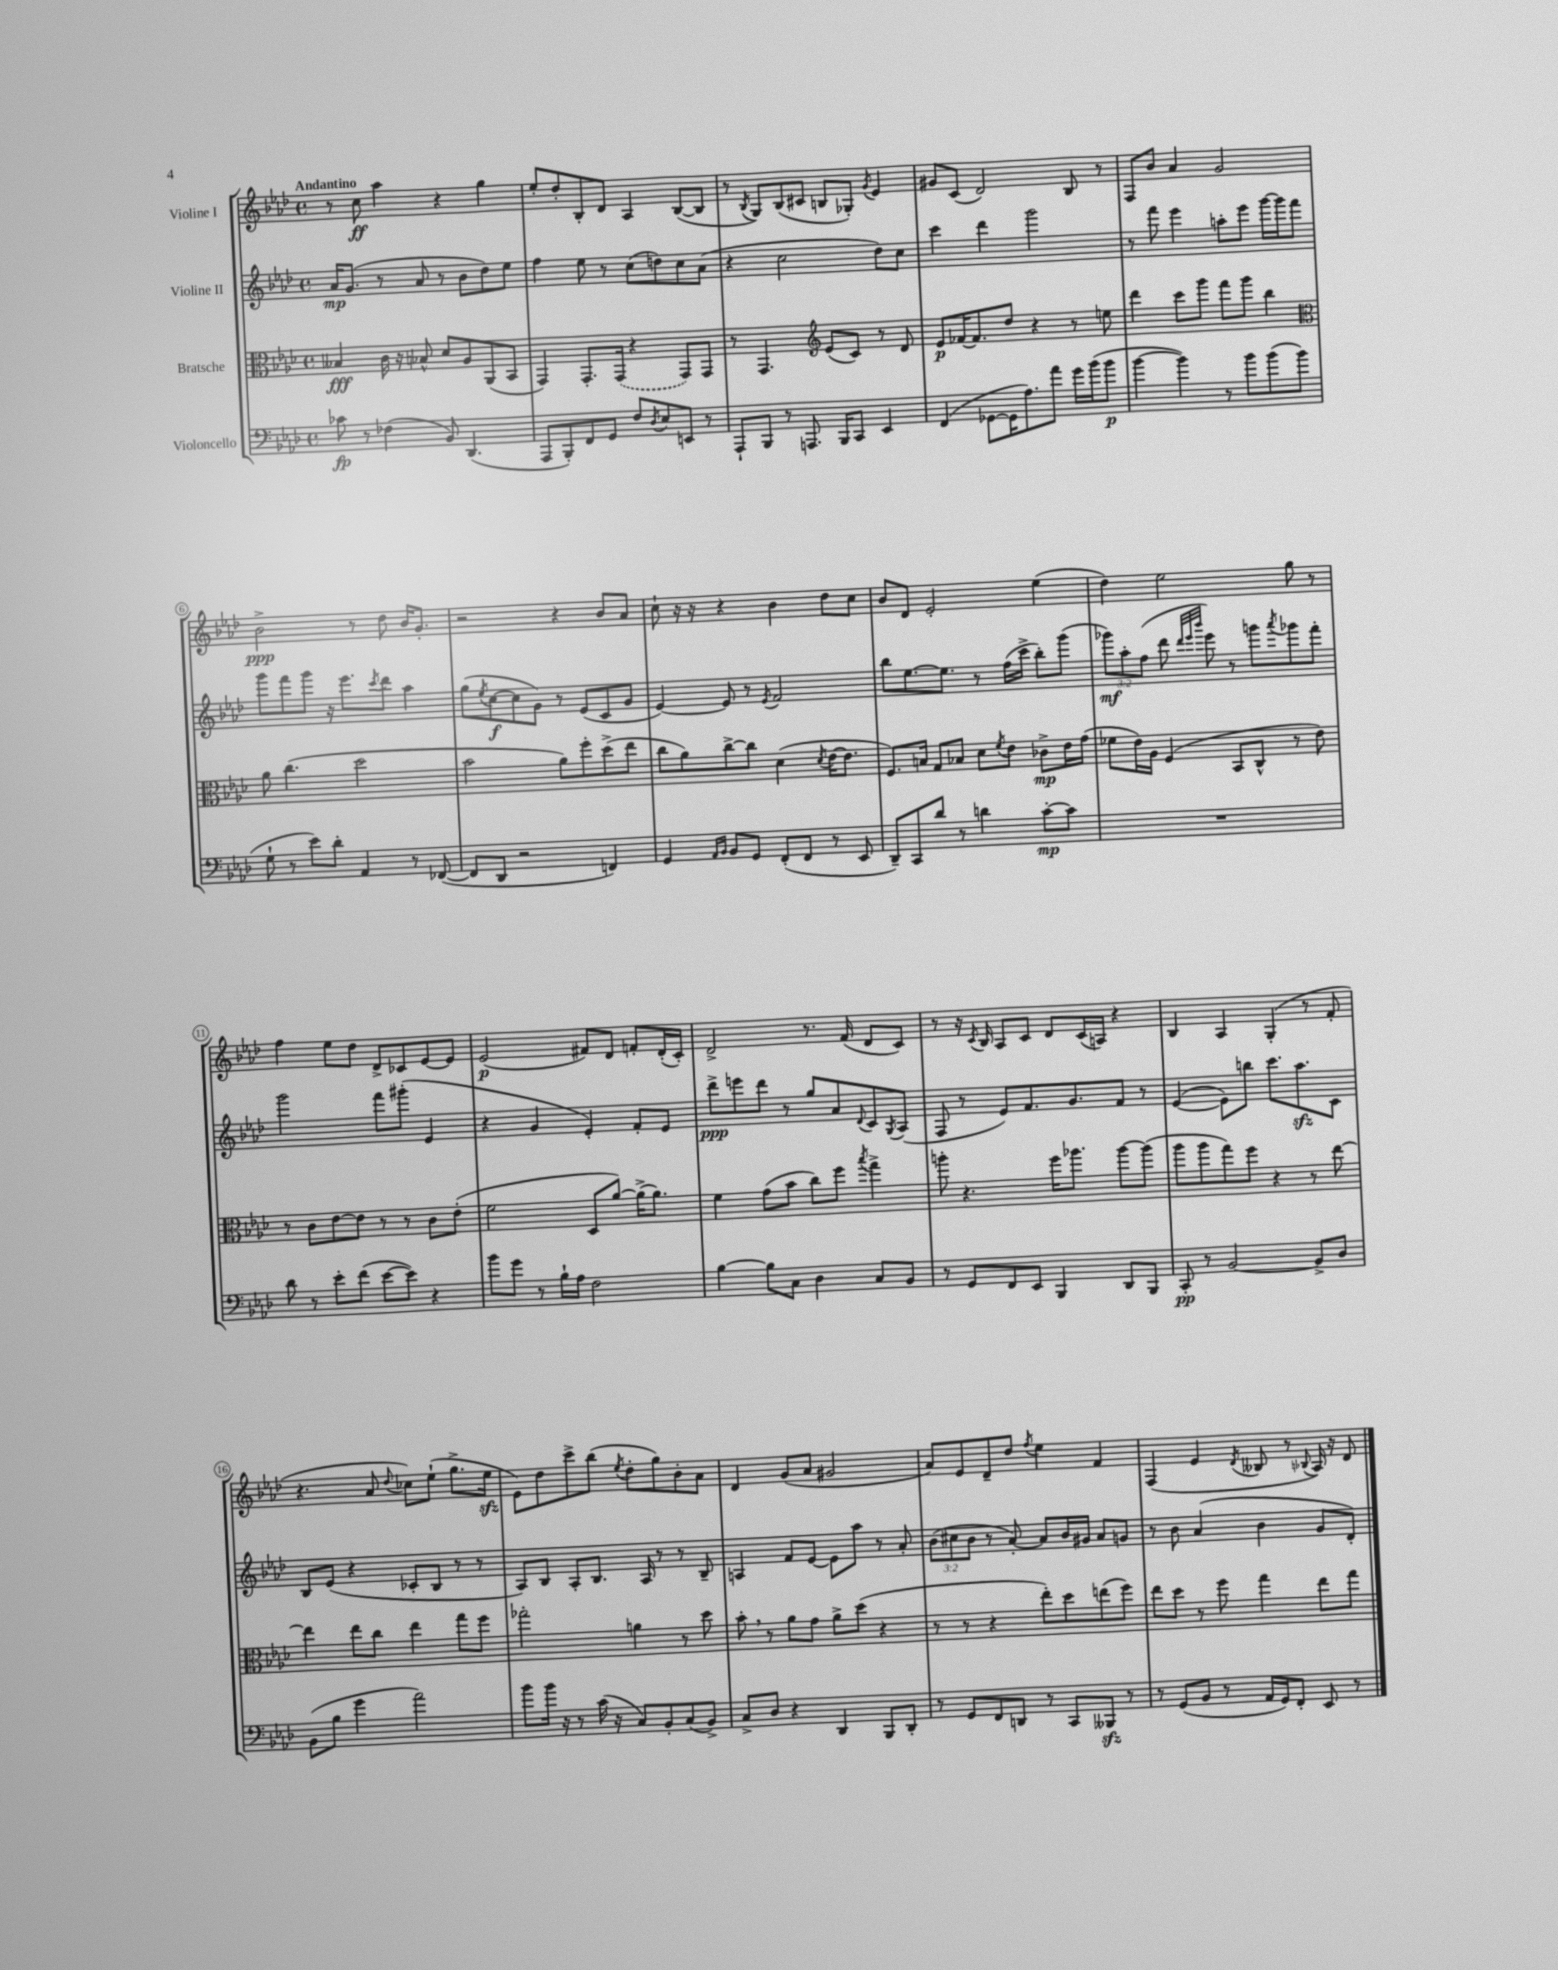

**kern	**kern	**kern	**kern
*staff4	*staff3	*staff2	*staff1
*clefF4	*clefC3	*clefG2	*clefG2
*k[b-e-a-d-]	*k[b-e-a-d-]	*k[b-e-a-d-]	*k[b-e-a-d-]
*M4/4	*M4/4	*M4/4	*M4/4
*met(c)	*met(c)	*met(c)	*met(c)
8c-\	4B--/	16a-/LK	8r
.	.	(8.g/J	.
8r	.	.	8cc\
(4F-\	16c\	8r	4aa-\
.	16r	.	.
.	8B-^^/	8a-/	.
8BB-/)	8d-/L	8r	4r
(4.DD-/	8A-/	8b-\L	.
.	(8AA-/	8dd-\)	4gg\
.	8BB-/J	8ee-\J	.
=	=	=	=
8AAA-/L	4GG/)	4ff\	8ee-'/L
8BBB-'/)	.	.	8dd-'/
8FF/	8.GG'/L	8ee-\	8B-'/
8GG/J	.	8r	8d-/J
.	(16GG/Jk	.	.
8F/L	4r	(8cc\L	4A-/
8qD-/	.	.	.
8E-/	.	8dd\)	.
8EE/J	8GG/L)	8cc\	([8B-/L
8r	8GG/J	(8a-\J	8B-/]J
=	=	=	=
8AAA-`/L	8r	4r	8r
.	.	.	8qB-/
8BBB-/J	4.GG/	.	8G/L)
8r	.	2cc\	(8B-/
8.AAA/	.	.	8c#/J
*	*clefG2	*	*
.	(8e-/L	.	8B/L
16BBB-/LK	.	.	.
8CC/J	8c/J)	.	8G-'/J)
.	.	.	8qg/
4EE-/	8r	8dd-\L)	4e-/
.	8d-/	8cc\J	.
=	=	=	=
(4FF/	8e-/L	4ccc\	8g#/L
.	[16f-/K	.	(8c/J
.	8.f-/]	.	.
[8GG-\L	.	4ddd-\	2d-/)
16GG-\]K	8dd-/J	.	.
8.A-\)	.	.	.
.	4r	2ggg\	.
8a-\J	.	.	.
16g\LL	8r	.	8B-/
(16b-\J	.	.	.
8b-\J	8ee\	.	8r
=	=	=	=
[4b-\	4ddd-\	8r	8F/L
.	.	8fff\	8b-/J
4b-\])	8ccc\L	4eee-\	4a-/
.	8ggg\J	.	.
8r	8fff\L	8aa'\L	2g/
8b-\L	8ggg\J	8eee-\J	.
(8b-\	4bb-\	[16ggg\LL	.
.	.	16ggg\]J	.
8b-\J	.	8fff\J	.
=	=	=	=
*	*clefC3	*	*
8G`\	8a-\	8ggg\L	2b-^\
8r	(4.cc\	8fff\	.
8e-\L)	.	8ggg\J	.
8d-'\J	.	16r	.
.	.	8.eee-\L	.
4AA-/	2dd-\	.	8r
.	.	8qccc/	.
.	.	8ddd-\J	8dd-\
8r	.	4aa-\	16b-/LK
.	.	.	8.g'/J
([8FF-/	.	.	.
=	=	=	=
8FF-/]L	2b-\	(8gg\L	2r
.	.	8qee-/	.
8DD-/J	.	[8cc\	.
2r	.	8cc\]	.
.	.	8g\J)	.
.	8a-\L)	8r	4r
.	8ff'\	(8e-/L	.
4FF/)	(8dd-^\	8c/	8b-/L
.	8ee-\J	8g/J	8a-/J
=	=	=	=
4GG/	8cc\L	[4e-/)	8cc`\
.	8a-\)	.	16r
.	.	.	16r
16qqAA-/LL	.	.	.
16qqBB-/JJ	.	.	.
8BB-/L	[8cc^\	8e-/]	4r
8GG/J	8cc\]J	8r	.
.	.	8qe-/	.
(8FF'/L	(4d-\	2f/	4b-\
8FF/J	.	.	.
.	8qd-/	.	.
8r	[16e-\LK	.	8dd-\L
.	8.e-\]J	.	.
8EE-/	.	.	8cc\J
=	=	=	=
8DD-~/L)	8.F/L)	8bb-\L	8b-/L
8CC/	.	[8.ee-\	8d-/J
.	16B/Jk	.	.
8d-/J	8G/L	.	2e-'/
.	.	8.ee-\]J	.
8r	8B-/J	.	.
4d\	8d-\L	8r	.
.	8qf/	.	.
.	8e-\J	(16ff\LL	.
.	.	16ccc^\JJ	.
[8c'\L	8c-^\L	8bb-'\L)	(4ee-\
8c\]J	16e-\L	(8ggg\J	.
.	(16g\JJ	.	.
=	=	=	=
1r	8f-\L	12ggg-\L)	4dd-\)
.	.	12aa-'\	.
.	16e-\L)	.	.
.	.	(12ff\J	.
.	16A-\JJ	.	.
.	(4F/	8ddd-\	2ee-\
.	.	32qqddd-/LLL	.
.	.	32qqeee-/	.
.	.	32qqbbb-/JJJ	.
.	.	8eee-\)	.
.	8BB-/L	8r	.
.	8C^^/J	8ggg\L	.
.	.	8qaaa-/	.
.	8r	8ggg-\	8gg\
.	8e-\)	8fff'\J	8r
=	=	=	=
8d-\	8r	2ggg\	4ff\
8r	8c\L	.	.
8e-'\L	[8e-\	.	8ee-\L
(8f\J	8e-\]J	.	8dd-\J
[8e-\L	8r	8fff\L	8d-^/L
8e-\]J)	8r	(8ggg#'\J	8c-/
4r	8c\L	4e-/	[8e-/
.	(8e-'\J	.	8e-/]J
=	=	=	=
8b-\L	2f\	4r	(2e-/
8g\J	.	.	.
8r	.	4g/	.
16B-`\LL	.	.	.
16A-\JJ	.	.	.
2F\	8D-/L	4e-'/)	8f#/L)
.	[8a-/J)	.	8d-/J
.	(16a-^\]LK	8f'/L	8f'/L
.	8.a-\J)	.	.
.	.	8e-/J	(16d-'/L
.	.	.	16c'/JJ)
=	=	=	=
[4B-\	4f\	8ddd-^\L	2d-^/
.	.	8eee\	.
8B-\]L	(8g\L	8ddd-\J	.
8C\J	8b-\J	8r	.
4D-\	8cc\L)	8gg/L	8.r
.	8ff\J	8a-/	.
.	.	.	(16f/
.	8qbb-/	8qqd-/	.
8C/L	4gg^\	8c/	8d-/L
.	.	8qG/	.
8BB-/J	.	(8A-/J	8c/J)
=	=	=	=
8r	8aa'\	8F/	8r
8GG/L	4.r	8r	16r
.	.	.	8qc/
.	.	.	16B-/
8FF/	.	8e-/L)	8A-/L
8EE-/J	.	8.f/	8c/J
4BBB-/	16ff\LK	.	8d-/L
.	8.aa-\J	8.g/	.
.	.	.	(16c/L
.	.	.	16A/JJ)
8DD-/L	[8aa-\L	8f/J	4r
8BBB-/J	(8aa-\]J	8r	.
=	=	=	=
8CC'/	8aa-\L	([4e-/	4B-/
8r	8aa-\	.	.
[2BB-/	8gg\)	8e-\]L)	4A-/
.	8ff\J	8bb\J	.
.	4r	8.ccc\L	(4G'/
.	.	8.aa-\	.
8BB-^/]L	8r	.	8r
8D-/J	[8ee-\	8c\J	8f'/
=	=	=	=
(8BB-\L	4ee-\]	8B-/L	4.r
8B-\J	.	(8e-/J	.
4g\	8ee-\L	4r	.
.	8cc\J	.	8a-/
.	.	.	8qqdd-/
2a-\)	4ee-\	8c-'/L	8cc-\L)
.	.	8B-/J	(8ee-`\J
.	8gg\L	8r	8.gg^\L
.	8ff\J	8r	.
.	.	.	16ee-\Jk
=	=	=	=
8b-\L	2gg-'\	8A-/L)	8e-\L)
16b-\Jk	.	8B-/J	8dd-\
16r	.	.	.
8r	.	8A-'/L	8ccc^\
(16c\	.	8.B-/J	(8bb-\J
16r	.	.	.
.	.	.	8qee-/
8C/L)	4a\	.	8dd-'\L
.	.	16A-/	.
8BB-'/	.	8r	8gg\)
(8C/	8r	8r	8b-'\
8BB-^/J)	8dd-\	8B-~/	8a-\J
=	=	=	=
8C^/L	8b-'\	4A/	4d-/
8D-/J	8r	.	.
4r	8a-\L	8f/L	(8g/L
.	8g\J	[8e-/J	8a-/J
4DD-/	8a-^\L	8e-\]L	2g#/
.	(8dd-\J	8aa-\J	.
8BBB-/L	4r	8r	.
8DD-'/J	.	8a-'/	.
=	=	=	=
8r	8r	(12b-\L	8a-/L)
.	.	12cc#\	.
8GG/L	8r	.	8e-/
.	.	12b-\J	.
8FF/	4r	8r	8d-~/
8DD/J	.	[8a-'/)	8dd-/J
.	.	.	8qff/
8r	8ee-'\L)	8a-/]L	4ee-\
8CC/L	8dd-\	16b-/L	.
.	.	16g#/JJ	.
8BBB--/J	(8ee\	8a-/L	4f/
8r	8ff\J)	8g/J	.
=	=	=	=
8r	8ee-\L	8r	(4F/
(8GG/L	8dd-\J	8b-\	.
8BB-/J	8r	(4a-/	4e-/
8r	8ff\	.	.
.	.	.	8qd-/
16AA-/LL	4gg\	4b-\	8B--/
16GG/J)	.	.	.
8FF'/J	.	.	8r
.	.	.	8qqB-/
8EE-/	8ee-\L	8g/L	16A-/)
.	.	.	16r
8r	8gg\J	8d-'/J)	8d-/
==	==	==	==
*-	*-	*-	*-
